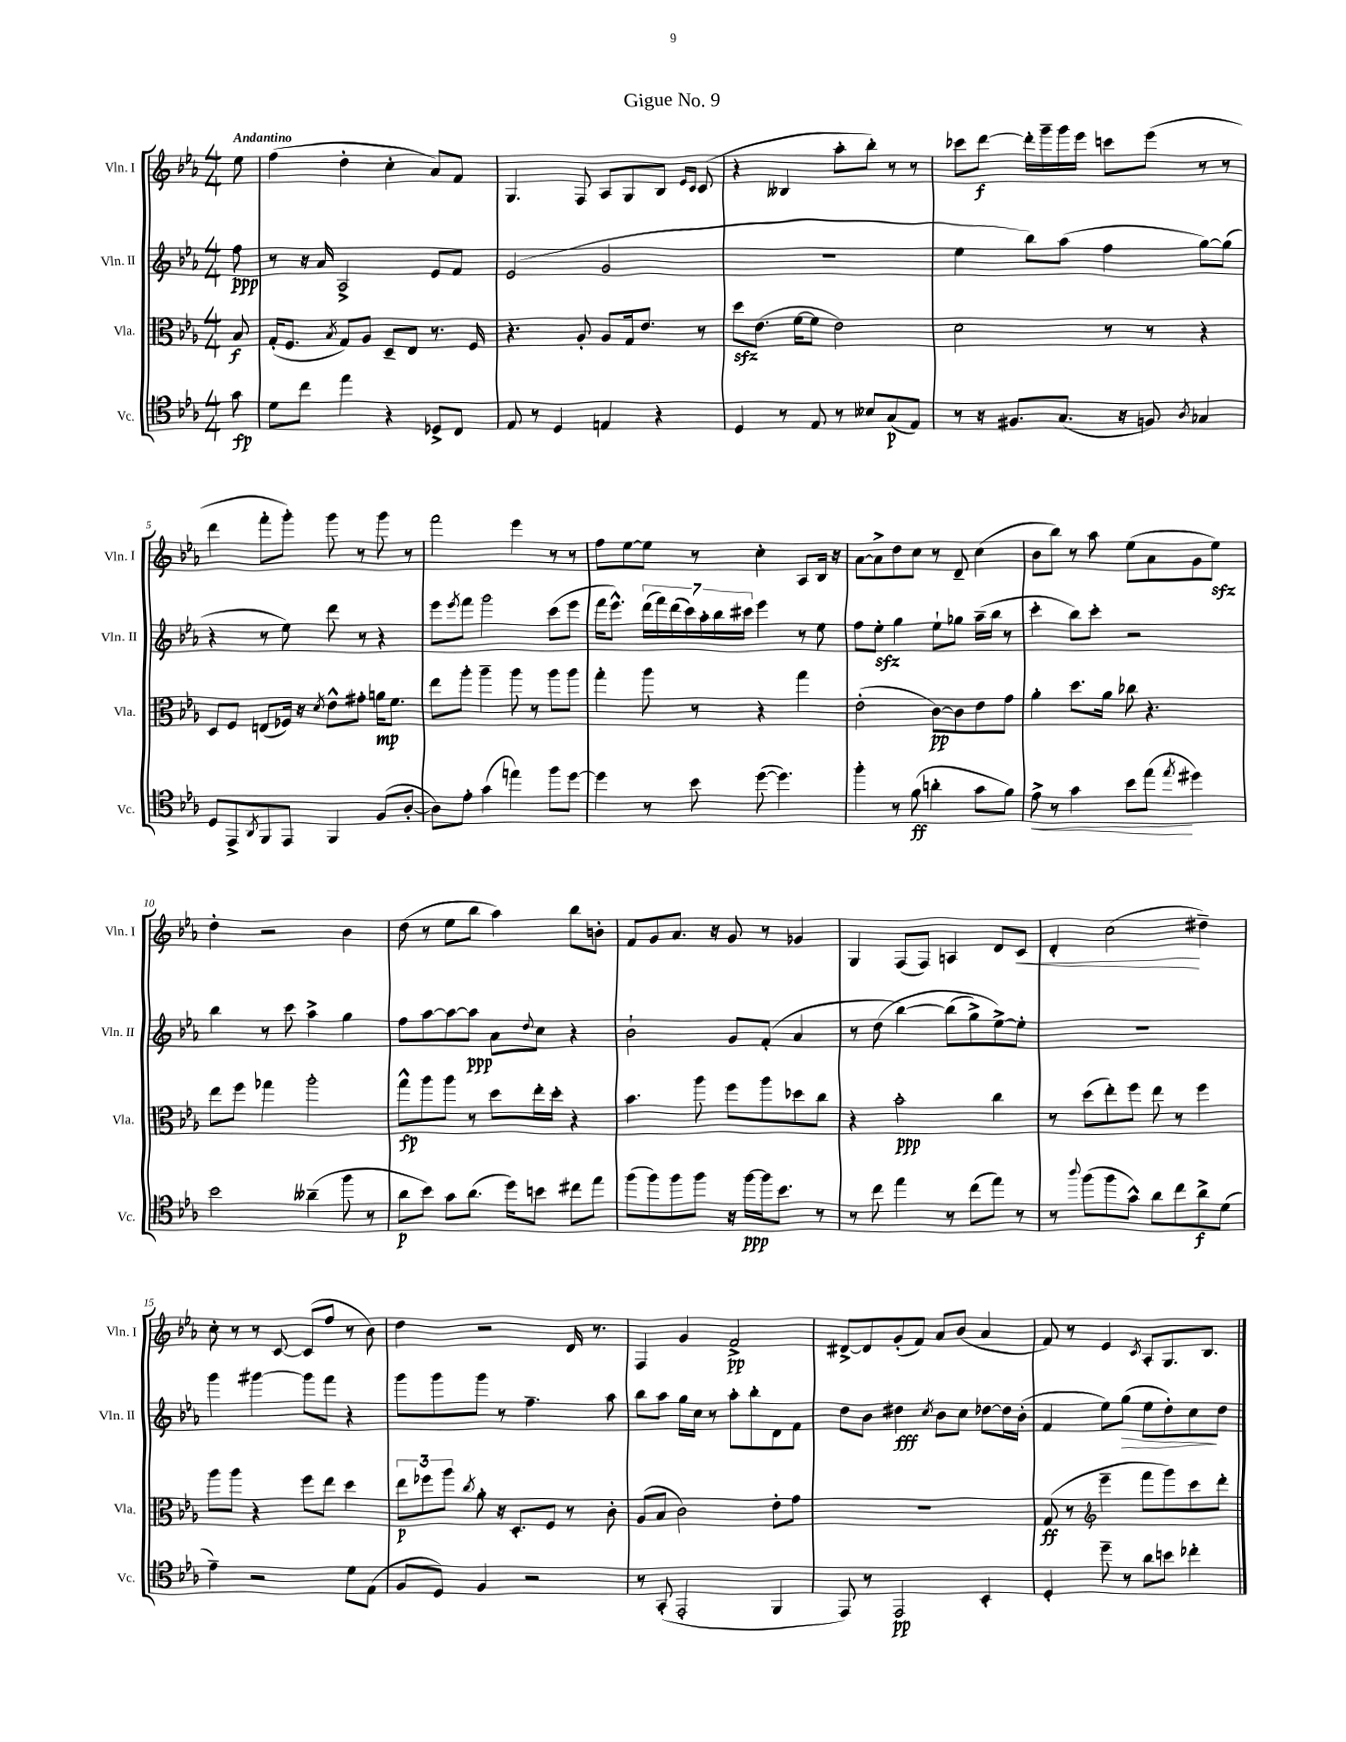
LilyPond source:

\header { title = "Gigue No. 9" }
<<
\new StaffGroup <<
\new Staff = "s0" \with { instrumentName = "Vln. I" shortInstrumentName = "Vln. I" } {
    \clef treble \key ees \major \numericTimeSignature \time 4/4 \partial 8 \tempo "Andantino"
    ees''8 |
    f''4( d''4-. c''4-. aes'8) f'8 |
    g4. f8 aes8 g8 bes8 \grace { ees'16 c'16 } c'8( |
    r4 beses4 aes''8-. bes''8-.) r8 r8 |
    ces'''8 d'''8~\f d'''16-. g'''16-- g'''16 ees'''16 c'''8 ees'''8( r8 r8 |
    d'''4 f'''8-. g'''8-.) g'''8 r8 g'''8 r8 |
    f'''2 ees'''4 r8 r8 |
    f''8 ees''8~ ees''8 r8 c''4-. aes8 bes16 r16 |
    aes'8~ aes'8-> d''8 c''8 r8 d'8-- c''4( |
    bes'8 bes''8) r8 aes''8 ees''8( aes'8 g'8 ees''8\sfz) |
    d''4-. r2 bes'4 |
    d''8( r8 ees''8 bes''8 aes''4) bes''8 b'8-. |
    f'8 g'8 aes'8. r16 g'8 r8 ges'4 |
    g4 f8( f8) a4 d'8 c'8\< |
    d'4-. c''2\!( dis''4--) |
    c''8-. r8 r8 c'8~ c'8( f''8 r8 bes'8) |
    d''4 r2 d'16 r8. |
    f4 g'4 f'2->\pp |
    dis'8~-> dis'8 g'8-.( f'8) aes'8 bes'8( aes'4 |
    f'8) r8 ees'4 \acciaccatura { c'8 } aes8-. g8. bes8. \bar "|." |
}
\new Staff = "s1" \with { instrumentName = "Vln. II" shortInstrumentName = "Vln. II" } {
    \clef treble \key ees \major \numericTimeSignature \time 4/4 \partial 8
    f''8\ppp |
    r8 r16 aes'16 aes2-> ees'8 f'8 |
    ees'2( g'2 |
    R1 |
    ees''4 bes''8) aes''8( f''4 g''8~) g''8( |
    r4 r8 ees''8) d'''8 r8 r4 |
    ees'''8 \acciaccatura { ees'''8 } f'''8 g'''2 c'''8( ees'''8 |
    f'''16 ees'''8.-^) \tuplet 7/4 { d'''16( f'''16) d'''16( c'''16) aes''16-. bes''16 cis'''16 } ees'''4 r8 ees''8 |
    f''8 ees''8-.\sfz g''4 ees''8-! ges''8 aes''16--( bes''16 r8 |
    c'''4-. bes''8) c'''8-. r2 |
    bes''4 r8 c'''8 aes''4-> g''4 |
    f''8 aes''8~ aes''8~ aes''8\ppp aes'8 \appoggiatura { d''8 } c''8 r4 |
    bes'2-! g'8 f'8-.( aes'4 |
    r8 d''8\( bes''4~) bes''8( g''8->) ees''8~->\) ees''8-. |
    R1 |
    g'''4 gis'''4~ gis'''8 f'''8 r4 |
    g'''8 g'''8 g'''8 r8 f''4.-- aes''8 |
    bes''8 aes''8 g''16 c''16 r8 aes''8-. bes''8-. d'8 f'8 |
    d''8 bes'8 dis''4\fff \acciaccatura { c''8 } bes'8 c''8 des''8~ des''16 bes'16-.( |
    f'4 ees''8) g''8\>( ees''8 d''8-.) c''8\! d''8 \bar "|." |
}
\new Staff = "s2" \with { instrumentName = "Vla." shortInstrumentName = "Vla." } {
    \clef alto \key ees \major \numericTimeSignature \time 4/4 \partial 8
    bes8\f |
    g16-.( f8. \acciaccatura { bes8 } g8) aes8 d8-- ees8 r8. f16 |
    r4. aes8-. aes8 g16 ees'8. r8 |
    d''8\sfz ees'8.( f'16~ f'8 ees'2) |
    d'2 r8 r8 r4 |
    d8 f8 e8( fes16) r16 \acciaccatura { d'8 } ees'8-^ gis'8-. a'16\mp f'8. |
    ees''8 aes''8-. aes''4-- aes''8 r8 aes''8 aes''8 |
    g''4-. aes''8 r8 r4 g''4 |
    ees'2-.( c'8~\pp) c'8 ees'8 g'8 |
    aes'4-. d''8. aes'16 ces''8 r4. |
    ees''8 f''8 ges''4 aes''2-. |
    g''8-^\fp aes''8 aes''8 r8 d''8 ees''16-. d''16-. r4 |
    bes'4. aes''8 f''8 aes''8 des''8 c''8 |
    r4 bes'2-.\ppp c''4 |
    r8 d''8( ees''8-.) f''8 ees''8 r8 f''4 |
    aes''8 aes''8 r4 f''8 ees''8 d''4 |
    \tuplet 3/2 { ees''8\p fes''8 aes''8 } \acciaccatura { c''8 } aes'8-. r16 d8.-. f8 r8 c'8-. |
    aes8( bes8 c'2) ees'8-. g'8 |
    R1 |
    g8\ff( r8 \clef treble ees'''4-- f'''8 g'''8) c'''8 d'''8-. \bar "|." |
}
\new Staff = "s3" \with { instrumentName = "Vc." shortInstrumentName = "Vc." } {
    \clef tenor \key ees \major \numericTimeSignature \time 4/4 \partial 8
    g'8\fp |
    d'8 c''8 ees''4 r4 des8-> c8 |
    ees8 r8 d4 e4 r4 |
    d4 r8 ees8 r8 beses8 g8\p( ees8) |
    r8 r16 fis8. g8.( r16 f8) \acciaccatura { aes8 } ges4 |
    d8 ees,8-> \acciaccatura { aes,8 } f,8 ees,8 f,4 f8( aes8~-. |
    aes8) ees'8-. g'4( e''4) f''8 d''8~ |
    d''4 r8 bes'8 d''8~( d''4.) |
    f''4-. r8 f'8\ff( a'4-. g'8 f'8) |
    ees'8->\< r8 g'4 bes'8 ees''8\!( \acciaccatura { ees''8 } dis''4) |
    bes'2 aeses'4--( f''8 r8 |
    aes'8\p bes'8) g'8 aes'8.( d''16) b'8 cis''8 ees''8 |
    f''8( f''8) f''8 f''8 r16 f''16~\ppp f''16 bes'8. r8 |
    r8 c''8 ees''4 r8 c''8( ees''8) r8 |
    r8 \appoggiatura { aes''8 } f''8( f''8 g'8-^) aes'8 c''8 aes'8->\f d'8( |
    ees'4--) r2 d'8 ees8( |
    f8 d8) f4 r2 |
    r8 g,8-.( ees,2-. f,4 |
    ees,8) r8 ees,2\pp bes,4-. |
    d4-. d''8-- r8 aes'8 b'8 ces''4-. \bar "|." |
}
>>
>>
